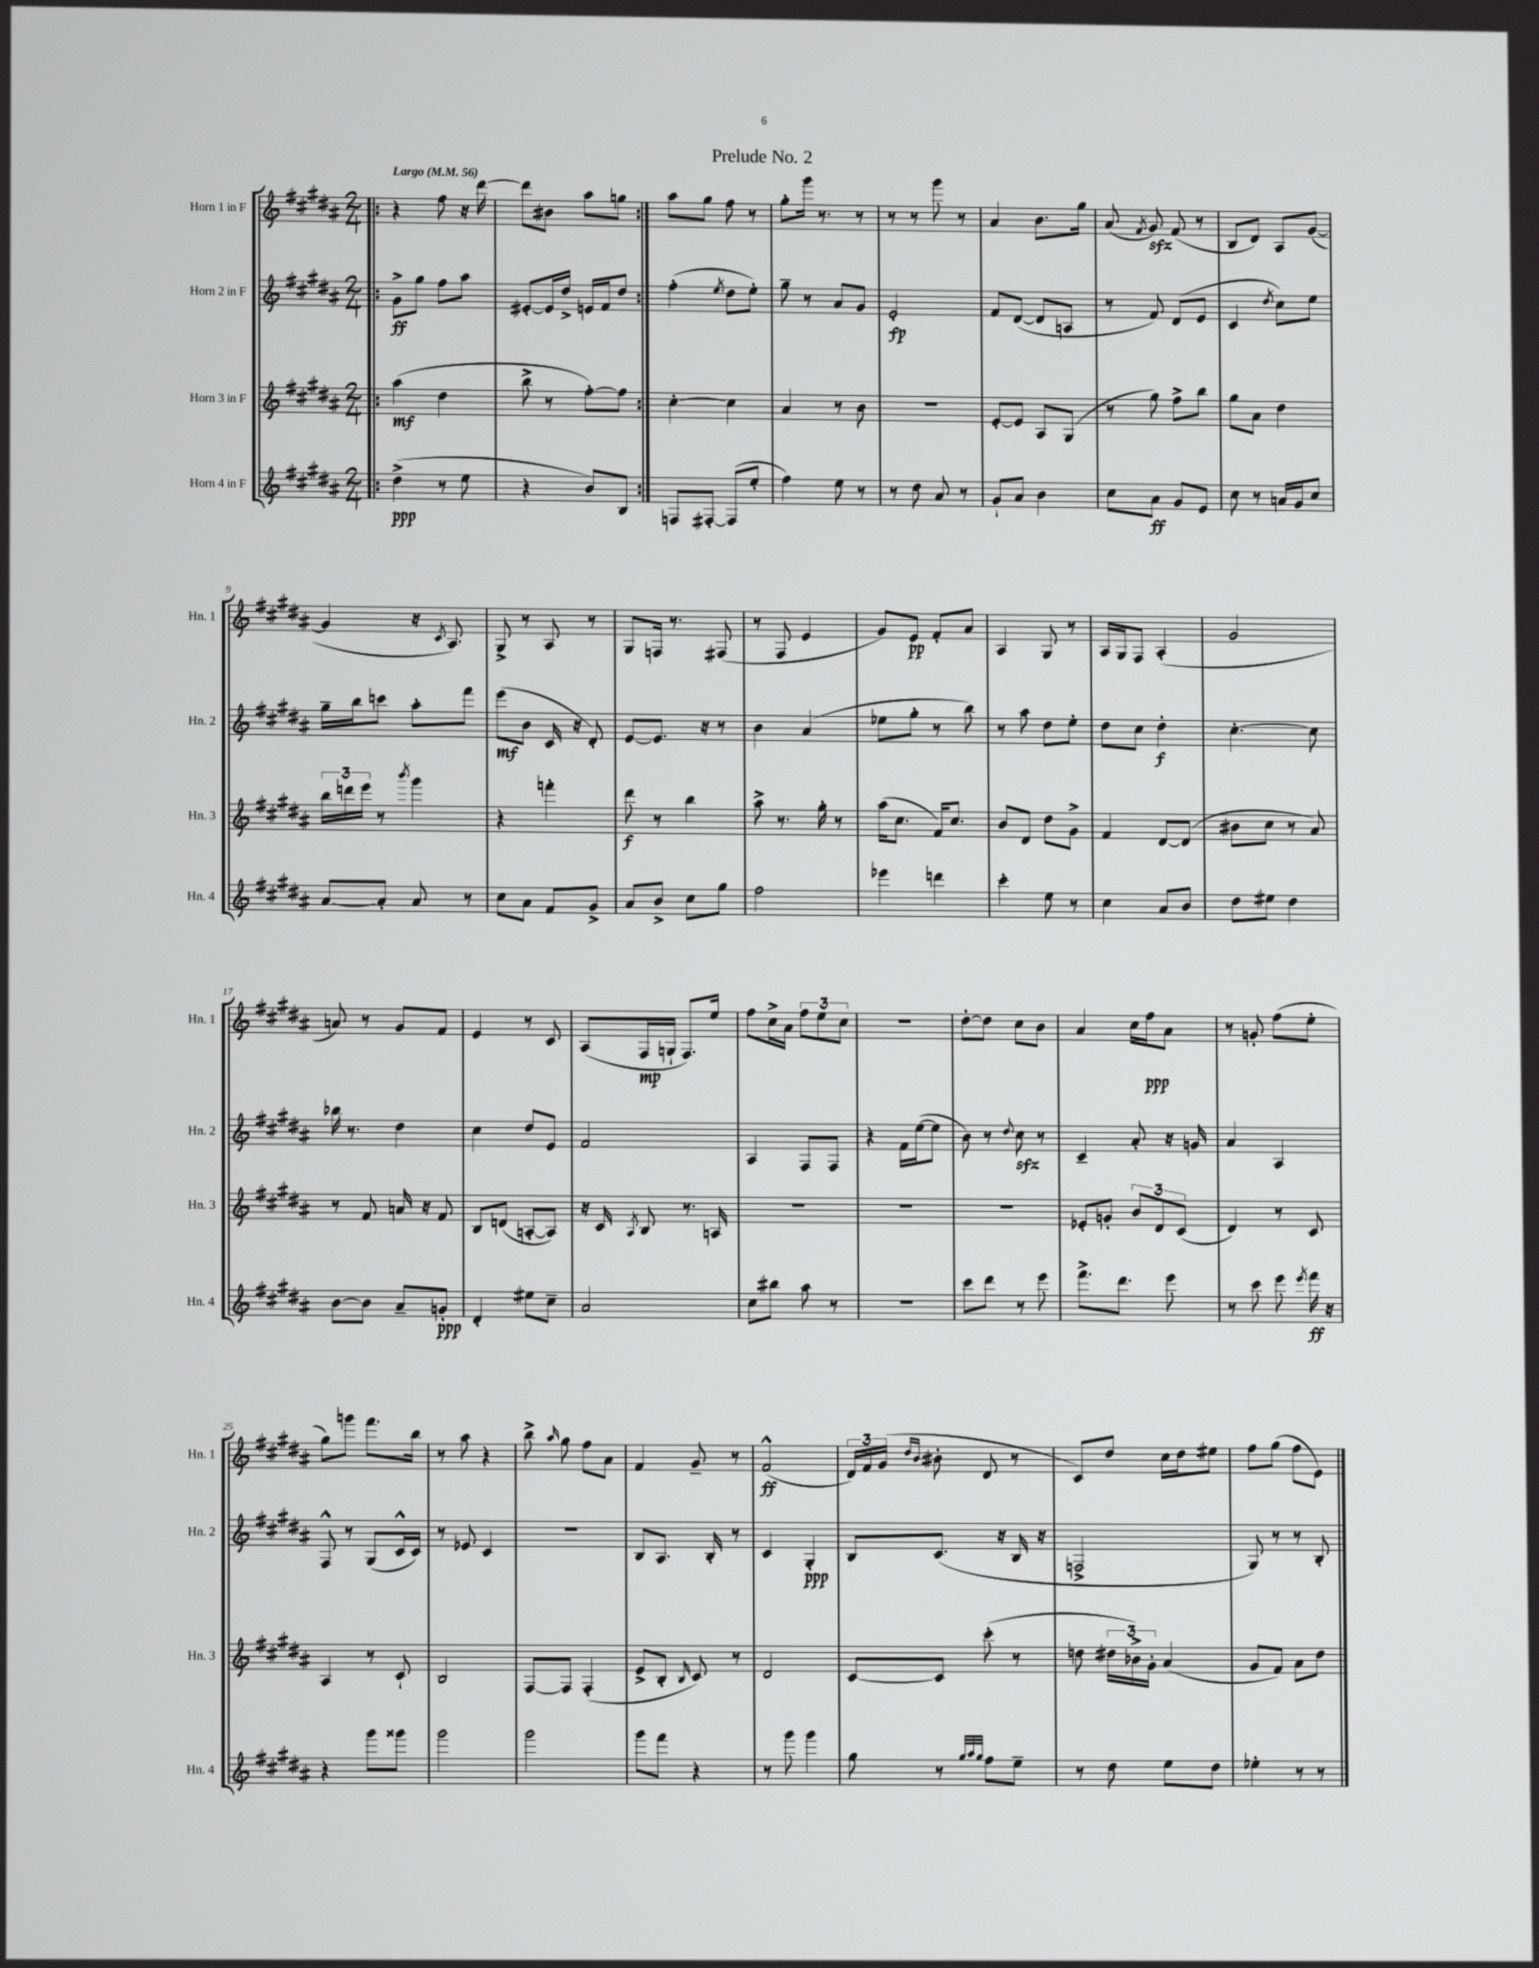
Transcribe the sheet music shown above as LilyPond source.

\header { title = "Prelude No. 2" }
<<
\new StaffGroup <<
\new Staff = "s0" \with { instrumentName = "Horn 1 in F" shortInstrumentName = "Hn. 1" } {
    \clef treble \key b \major \numericTimeSignature \time 2/4 \tempo "Largo" 4 = 56
    \autoBeamOff \repeat volta 2 { \bar ".|:" r4 fis''8 r16 dis'''16~ |
    dis'''8[ bis'8] ais''8[ g''8] | }
    ais''8[ gis''8] fis''8 r8 |
    gis''8[-. gis'''16] r8. r8 |
    r8 r8 gis'''8 r8 |
    ais'4 b'8.[ gis''16] |
    ais'8( \acciaccatura { fis'8 } gis'8\sfz) fis'8( r8 |
    b8[ dis'8]) ais8[ gis'8]~( |
    gis'4 r16 \acciaccatura { cis'8 } ais8.) |
    gis8-> r8 ais8 r8 |
    gis8[ f16] r8. fis8( |
    r8 fis8 e'4 |
    gis'8[) e'8]\pp fis'8[-. ais'8] |
    ais4 gis8 r8 |
    ais16[ gis16 fis8] ais4-.( |
    gis'2 |
    a'8) r8 gis'8[ fis'8] |
    e'4 r8 cis'8 |
    ais8[( fis16\mp g16]-! fis8.[) e''16] |
    fis''8[ cis''16-> ais'16] \tuplet 3/2 { fis''8[ e''8 cis''8] } |
    R2 |
    dis''8[~-. dis''8] cis''8[ b'8] |
    ais'4 cis''16[ fis''16\ppp ais'8] |
    r8 g'8-. fis''8[( e''8]-. |
    gis''8[) g'''8] fis'''8.[ b''16] |
    r8 ais''8 r4 |
    b''8-> \grace { ais''16 } gis''8 fis''8[ ais'8] |
    fis'4 gis'8-- r8 |
    fis'2-^\ff( |
    \tuplet 3/2 { dis'16[) fis'16 gis'16]( } \grace { dis''16[ b'16] } bis'8-. dis'8 r8 |
    cis'8[) dis''8] cis''16[ dis''16 eis''8] |
    fis''8[ gis''8]( fis''8[ e'8]) \bar "|." |
}
\new Staff = "s1" \with { instrumentName = "Horn 2 in F" shortInstrumentName = "Hn. 2" } {
    \clef treble \key b \major \numericTimeSignature \time 2/4
    \autoBeamOff \repeat volta 2 { \bar ".|:" gis'8[->\ff gis''8] fis''8[ ais''8] |
    eis'8[~-. eis'16 dis''16]-> e'16[ fis'16 dis''8] | }
    fis''4-.( \acciaccatura { e''8 } dis''8[ e''8]-.) |
    gis''8-- r8 ais'8[ gis'8] |
    e'2-.\fp |
    fis'8[ dis'8]~( dis'8[ a8] |
    r8 fis'8) dis'8[( e'8] |
    cis'4 \acciaccatura { dis''8 } cis''8[) e''8] |
    gis''16[-- b''16 c'''8] ais''8[-. fis'''8] |
    e'''8[\mf( b'8] cis'16 r16 dis'8-.) |
    e'8[~ e'8.] r16 r8 |
    b'4 ais'4( |
    ees''8[ gis''8]-. r8 b''8) |
    r8 ais''8 dis''8[ e''8]-. |
    dis''8[ cis''8] dis''4-.\f |
    cis''4.~-. cis''8 |
    bes''16 r8. dis''4 |
    cis''4 dis''8[ e'8] |
    fis'2 |
    ais4 fis8[ fis8] |
    r4 fis'16[ e''16~( e''8] |
    b'8) r8 \appoggiatura { dis''8 } cis''8\sfz r8 |
    cis'4-- ais'8-. r16 g'16 |
    ais'4 ais4 |
    fis8-^ r8 gis8[( cis'16-^ cis'16]) |
    r8 ees'8 cis'4 |
    r2 |
    b8[ ais8.] b16-. r8 |
    cis'4 gis4-.\ppp |
    b8[ cis'8.]( r16 b16 r16 |
    f2-> |
    gis8) r8 r8 b8-. \bar "|." |
}
\new Staff = "s2" \with { instrumentName = "Horn 3 in F" shortInstrumentName = "Hn. 3" } {
    \clef treble \key b \major \numericTimeSignature \time 2/4
    \autoBeamOff \repeat volta 2 { \bar ".|:" ais''4\mf( dis''4 |
    b''8-> r8 fis''8[~-.) fis''8] | }
    cis''4~-. cis''4 |
    ais'4 r8 b'8 |
    R2 |
    e'8[~-. e'8] ais8[ gis8]( |
    r8 gis''8) fis''8[-> b''8] |
    gis''8[ ais'8] dis''4 |
    \tuplet 3/2 { b''16[ d'''16 e'''16] } r8 \acciaccatura { b'''8 } gis'''4 |
    r4 f'''4-. |
    dis'''8\f r8 b''4 |
    ais''8-> r8. gis''16-. r8 |
    ais''16[( cis''8.] fis'16[) cis''8.] |
    b'8[ dis'8] dis''8[ gis'8]-> |
    fis'4 dis'8[~ dis'8]( |
    bis'8[ cis''8] r8 ais'8) |
    r8 fis'8 a'16 r16 fis'8 |
    b8[ d'8]( a8[~-. a8]) |
    r16 cis'16 \acciaccatura { ais8 } b8 r8. a16 |
    R2 |
    R2 |
    R2 |
    ees'8[-. g'8]-. \tuplet 3/2 { b'8[ dis'8 cis'8]( } |
    dis'4) r8 cis'8 |
    ais4 r8 cis'8-! |
    b2 |
    fis8[~ fis8] fis4-.( |
    e'8[-> b8]-. \grace { b16 } cis'8) r8 |
    dis'2 |
    cis'8[~ cis'8] cis'''8-.( r8 |
    d''8 \tuplet 3/2 { dis''16[ bes'16->) gis'16]-. } ais'4( |
    gis'8[ fis'8]) ais'8[ dis''8] \bar "|." |
}
\new Staff = "s3" \with { instrumentName = "Horn 4 in F" shortInstrumentName = "Hn. 4" } {
    \clef treble \key b \major \numericTimeSignature \time 2/4
    \autoBeamOff \repeat volta 2 { \bar ".|:" dis''4->\ppp( r8 e''8 |
    r4 b'8[) b8] | }
    f8[ fis8]~-. fis8[( e''8]-. |
    fis''4) e''8 r8 |
    r8 dis''8 ais'8 r8 |
    gis'8[-! ais'8] b'4 |
    cis''8[ ais'8]\ff gis'8[ e'8] |
    cis''8 r8 a'16[ gis'16 cis''8] |
    ais'8[~ ais'8]-. ais'8 r8 |
    cis''8[ ais'8] fis'8[ gis'8]-> |
    ais'8[ b'8]-> cis''8[ gis''8] |
    fis''2 |
    ees'''4 d'''4 |
    cis'''4-. e''8 r8 |
    cis''4 ais'8[ b'8] |
    dis''8[ eis''8] dis''4 |
    b'8[~ b'8] ais'8[-- g'8]-.\ppp |
    dis'4-. eis''8[ cis''8]-- |
    ais'2 |
    cis''8[ bis''8] ais''8 r8 |
    r2 |
    cis'''8[ dis'''8] r8 e'''8 |
    fis'''8.[-> dis'''8.] e'''8 |
    r8 cis'''8 e'''8 \acciaccatura { e'''8 } fis'''16\ff r16 |
    r4 gis'''8[ gisis'''8] |
    gis'''2 |
    gis'''2 |
    gis'''8[ fis'''8] r4 |
    r8 gis'''8 gis'''4 |
    gis''8 r8 \grace { gis''32[ ais''32 gis''32] } fis''8[ e''8]-- |
    r8 dis''8 e''8[ dis''8] |
    ees''4-. r8 r8 \bar "|." |
}
>>
>>
